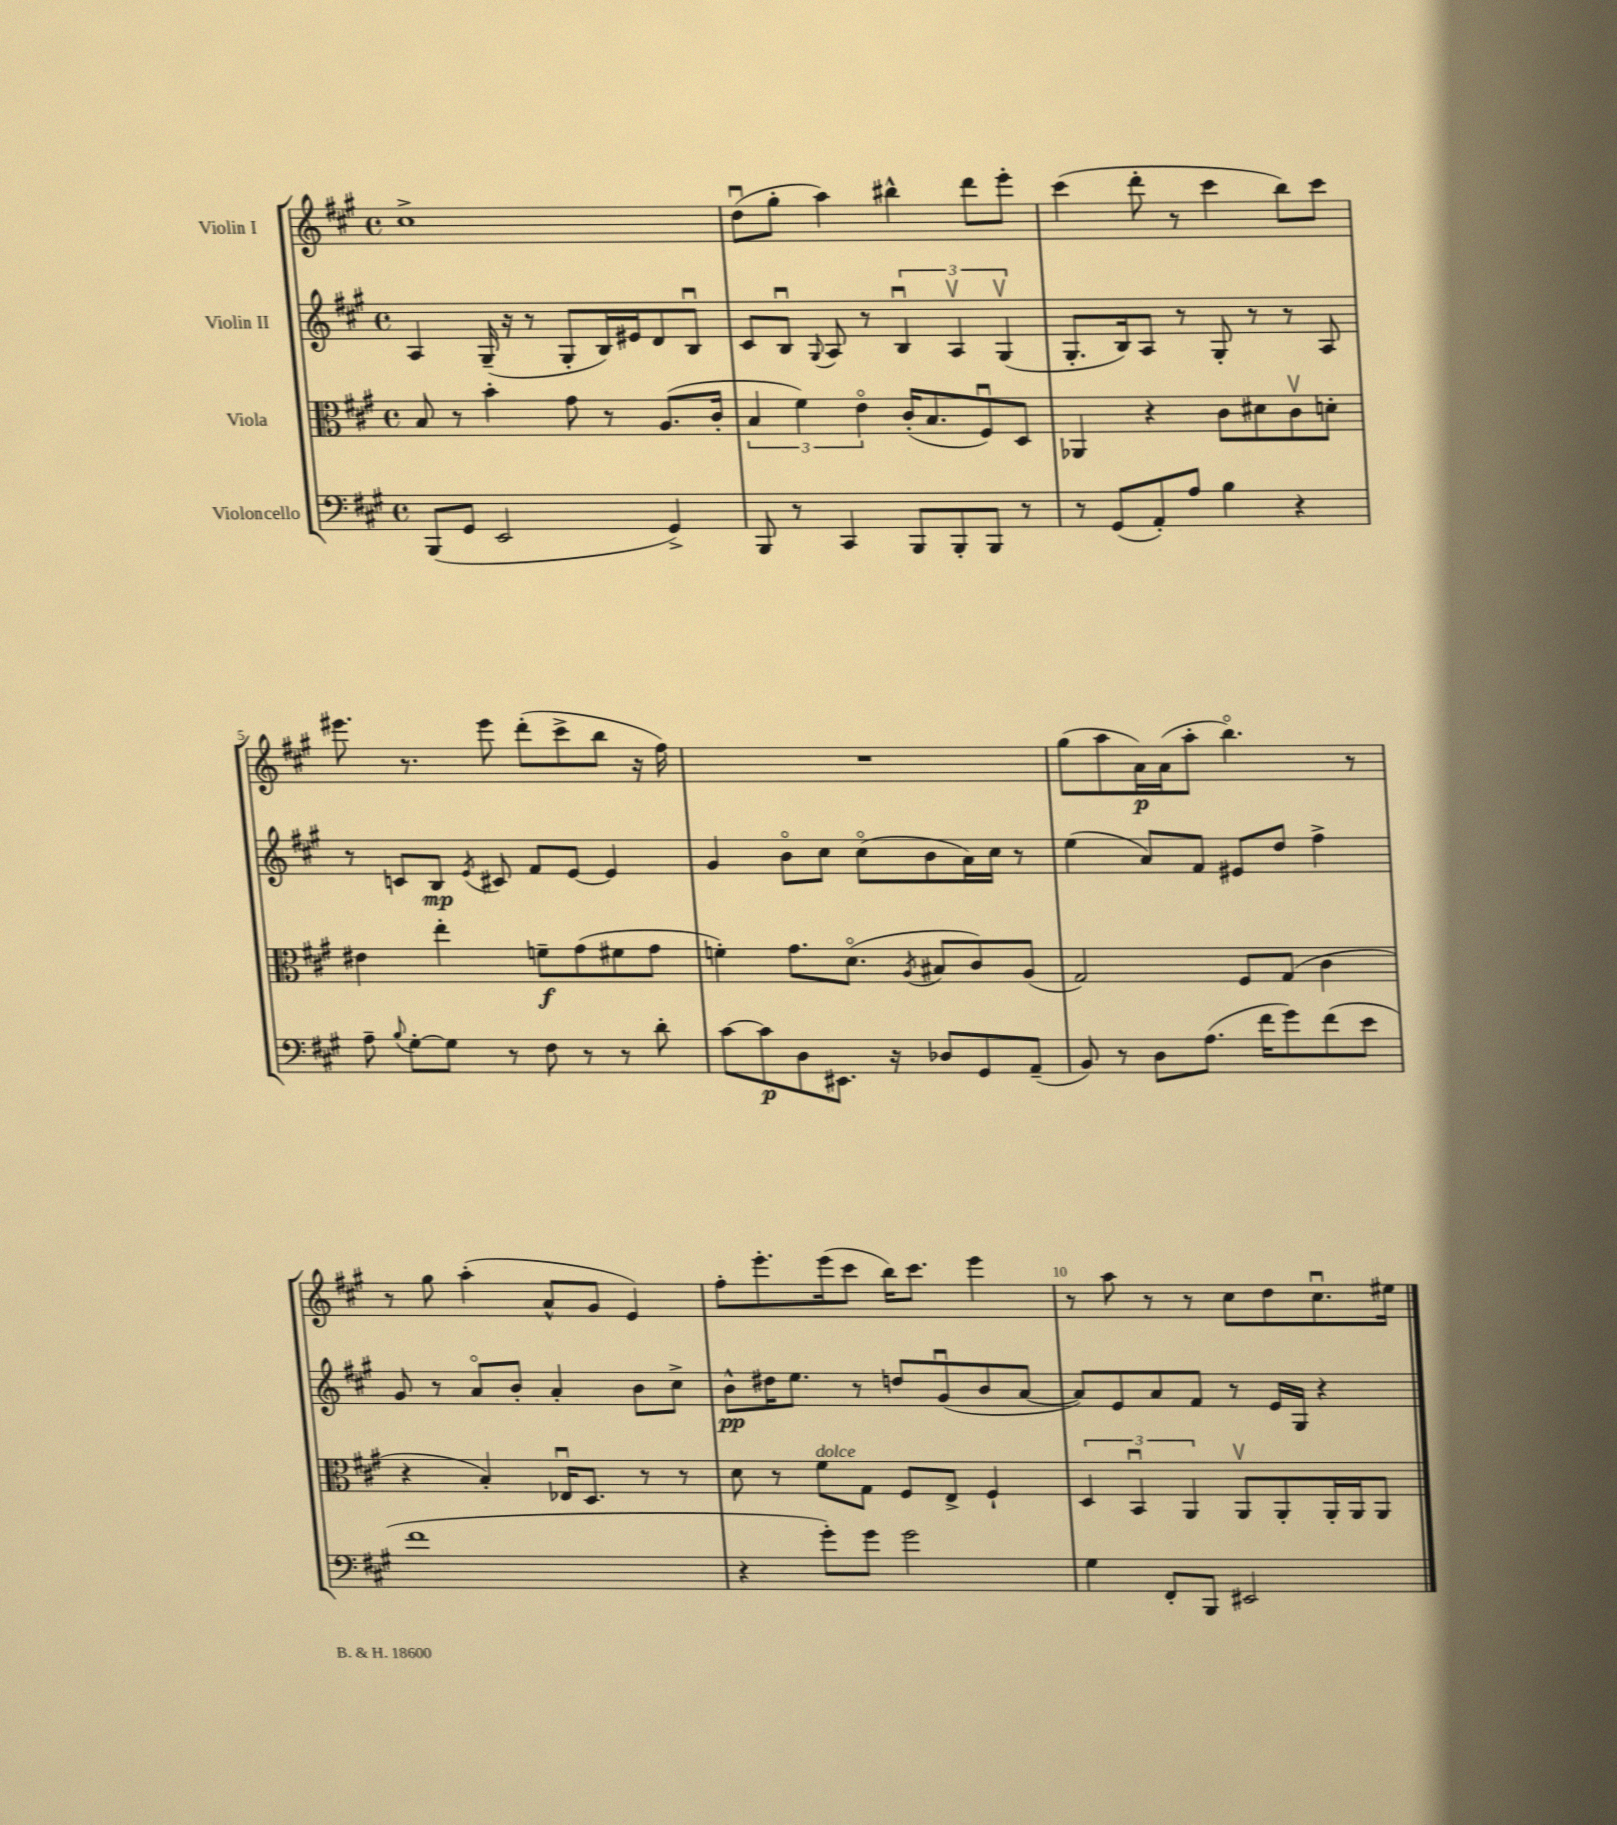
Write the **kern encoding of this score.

**kern	**kern	**kern	**kern
*staff4	*staff3	*staff2	*staff1
*clefF4	*clefC3	*clefG2	*clefG2
*k[f#c#g#]	*k[f#c#g#]	*k[f#c#g#]	*k[f#c#g#]
*M4/4	*M4/4	*M4/4	*M4/4
*met(c)	*met(c)	*met(c)	*met(c)
(8BBB	8B	4A	1cc#^
8GG#	8r	.	.
2EE	4b'	(16G#~	.
.	.	16r	.
.	.	8r	.
.	8g#	8G#'	.
.	8r	16B)	.
.	.	16e#	.
4GG#^)	(8.A	8d	.
.	.	8Bu	.
.	16c#'	.	.
=	=	=	=
8BBB	6B	8c#	(8ddu
8r	.	8Bu	8gg#'
.	6f#)	.	.
.	.	8qqG#	.
4CC#	.	8A	4aa)
.	6eo	.	.
.	.	8r	.
8BBB	(16c#'	6Bu	4bb#^^
.	8.B	.	.
8BBB'	.	.	.
.	.	6Av	.
8BBB	8F#u)	.	8ddd
.	.	(6G#v	.
8r	8D	.	8eee'
=	=	=	=
8r	4AA-	8.G#'	(4ccc#
(8GG#	.	.	.
.	.	16B)	.
8AA')	4r	8A	8ddd'
8A	.	8r	8r
4B	8c#	8G#'	4ccc#
.	8d#	8r	.
4r	8c#v	8r	8bb)
.	8d'	8A	8ccc#
=	=	=	=
8A~	4e#	8r	8.eee#
8qqB	.	.	.
[8G#'	.	8c	.
.	.	.	8.r
8G#]	4ee'	8B	.
.	.	8qe	.
8r	.	8c#	8eee#
8F#	8f~	8f#	(8ddd'
8r	(8g#	[8e	8ccc#^
8r	8f#	4e]	8bb
8d'	8g#	.	16r
.	.	.	16ff#)
=	=	=	=
[8c#	4f')	4g#	1r
8c#]	.	.	.
8D	8.g#	8bo	.
8.EE#	.	8cc#	.
.	(8.do	.	.
.	.	(8cc#o	.
16r	.	.	.
.	8qA	.	.
8D-	8B#	8b	.
8GG#	8c#)	16a)	.
.	.	16cc#	.
(8AA~	(8A	8r	.
=	=	=	=
8BB)	2G#)	(4ee	(8gg#
8r	.	.	8aa
8D	.	8a)	16a)
.	.	.	(16a
(8.A	.	8f#	8aa'
.	8F#	8e#	4.bbo)
16f#	.	.	.
8g#)	(8G#	8dd	.
(8f#	4c#	4ff#^	.
8e	.	.	8r
=	=	=	=
1f#	4r	8g#	8r
.	.	8r	8gg#
.	4B')	8ao	(4aa'
.	.	8b'	.
.	16E-u	4a'	8a^^
.	8.D	.	.
.	.	.	8g#
.	8r	8b	4e)
.	8r	8cc#^	.
=	=	=	=
4r	8d	8b^^	8ff#'
.	8r	16dd#	8.eee'
.	.	8.ee	.
8g#')	8f#	.	.
.	.	.	(16eee
8g#	8G#	8r	8ccc#
2g#	8F#	8dd	16bb)
.	.	.	8.ccc#
.	8E^	(8g#u	.
.	4F#`	8b	4eee
.	.	[8a	.
=	=	=	=
4G#	6D	8a])	8r
.	.	8e	8aa
.	6BBu	.	.
8FF#'	.	8a	8r
.	6AA	.	.
8BBB	.	8f#	8r
2EE#	8AAv	8r	8cc#
.	8AA'	16e	8dd
.	.	16G#	.
.	16AA'	4r	8.cc#u
.	16AA	.	.
.	8AA	.	.
.	.	.	16ee#
==	==	==	==
*-	*-	*-	*-
